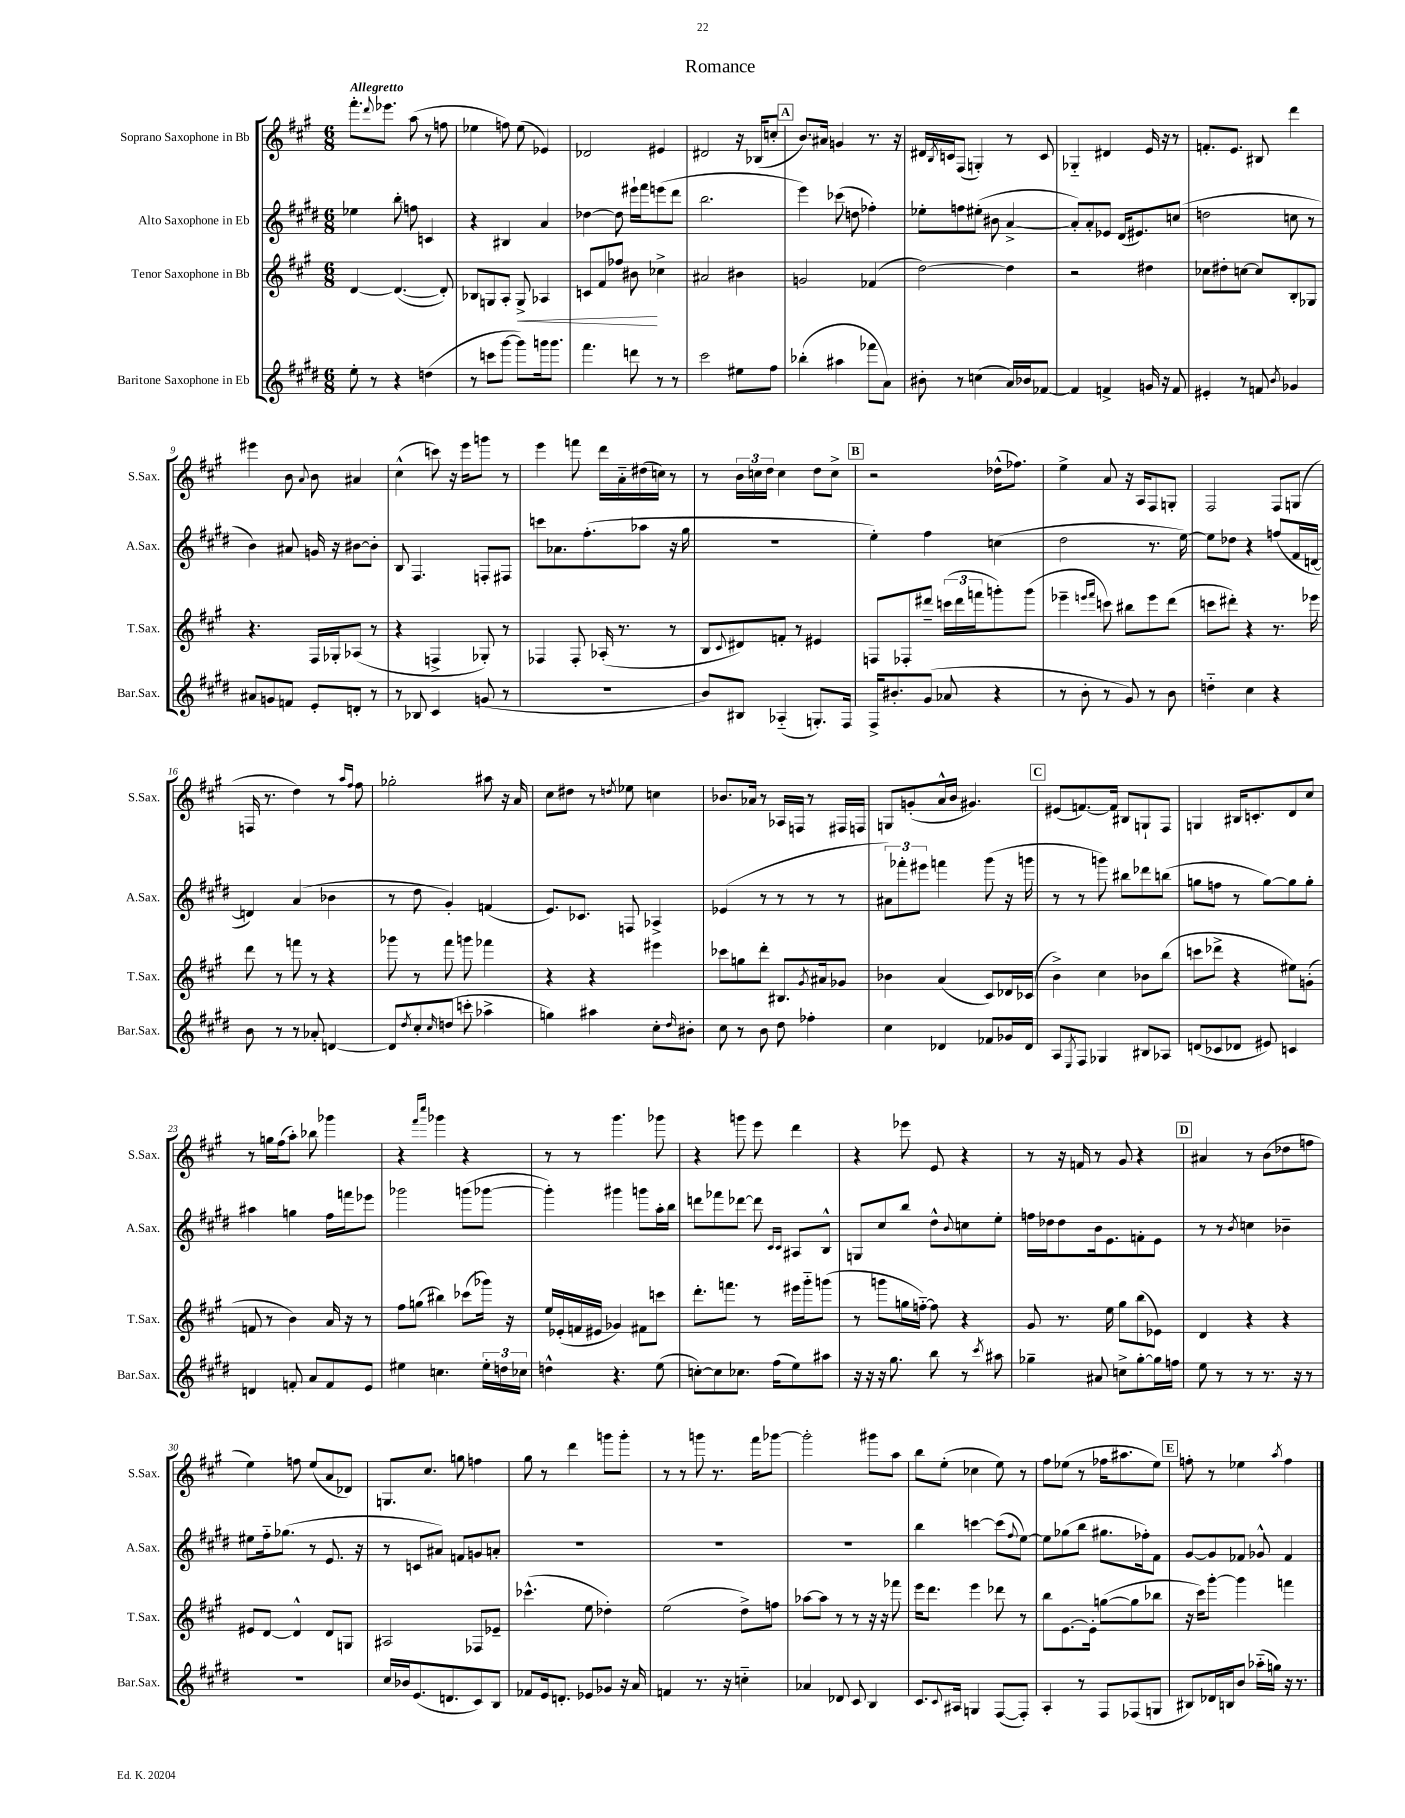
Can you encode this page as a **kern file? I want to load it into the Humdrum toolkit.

**kern	**kern	**dynam	**kern	**kern
*part4	*part3	*part3	*part2	*part1
*staff4	*staff3	*staff3	*staff2	*staff1
*I"Baritone Saxophone in Eb	*I"Tenor Saxophone in Bb	*	*I"Alto Saxophone in Eb	*I"Soprano Saxophone in Bb
*I'Bar.Sax.	*I'T.Sax.	*	*I'A.Sax.	*I'S.Sax.
*clefG2	*clefG2	*	*clefG2	*clefG2
*k[f#c#g#d#]	*k[f#c#g#]	*	*k[f#c#g#d#]	*k[f#c#g#]
*M6/8	*M6/8	*	*M6/8	*M6/8
=1	=1	=1	=1	=1
!	!	!	!	!LO:TX:a:B:t=Allegretto
8ee'\	[4d/	.	4ee-X\	8.fff#'\L
8r	.	.	.	.
.	.	.	.	8qqddd/
.	.	.	.	8.eee-X\J
4r	(4.d/_	.	8bb'\	.
.	.	.	8ffn\	(8aa\
(4ddn\	.	.	4cn/	8r
.	8d'/])	.	.	8ffn\
=2	=2	=2	=2	=2
8r	8B-X/L	.	4r	4ee-X\
8cccn\L	8Gn/	.	.	.
[8ggg#\J	8A'/J	.	4B#X/	8ffn\)
!	!	!LO:HP:b	!	!
8ggg#\L])	8G^/	<	.	(8ee-\
16gggn\k	4A-X/	.	4a/	4e-X/)
8.ggg\J	.	.	.	.
=3	=3	=3	=3	=3
4.fff#\	8cn/L	.	[4dd-X\	2d-X/
.	8f#/	.	.	.
.	8ff-X/J	.	8dd-\]	.
8dddn\	8b#X\	.	16eee#X`\LL	.
.	.	.	16fff#\J	.
8r	4cc-X^\	[	(8eeen\	4e#X/
8r	.	.	8ddd#\J	.
=4	=4	=4	=4	=4
2ccc#\	2a#X/	.	2.bb\	2d#X/
8ee#X\L	4b#X\	.	.	16r
.	.	.	.	(16B-X/KL
8ff#\J	.	.	.	8ccn'/J
!!LO:REH:place=s1:t=A
=5	=5	=5	=5	=5
(4bb-X'\	2gn/	.	4eee\)	8.b/L)
.	.	.	.	16a#X/Jk
4aa#X\	.	.	(8ccc-X\	4gn/
.	.	.	8ddn\	.
8fff-X\L	(4f-X/	.	4ff-X'\)	8.r
8a\J)	.	.	.	.
.	.	.	.	16r
=6	=6	=6	=6	=6
8b#X'\	[2dd\)	.	8ee-X'\L	16d#X/LL
.	.	.	.	8qB/
.	.	.	.	16cn/J
8r	.	.	8ffn\	(8F#/J
(4ccn\	.	.	(8ee#X'\J	4Gn'/)
.	.	.	8b#X\	.
16a/LL)	4dd\]	.	[4a^/	8r
16b-X/J	.	.	.	.
[8f-X/J	.	.	.	8c/
=7	=7	=7	=7	=7
4f-/]	2r	.	8a'/L])	4G-X/
.	.	.	8a'/	.
4fn^/	.	.	8e-X/J	4d#X/
.	.	.	(16d#/KL	.
.	.	.	8.e#X/)	.
16gn/	4dd#X\	.	.	16e/
16r	.	.	.	16r
8f/	.	.	(8ccn/J	8r
=8	=8	=8	=8	=8
4e#X'/	8cc-X\L	.	2ddn\	8.fn'/L
.	8dd#X'\	.	.	.
.	.	.	.	8.e/J
8r	[8ccn\J	.	.	.
8fn/	8cc/L]	.	.	8B#X/
8qb/	.	.	.	.
4g-X/	8B'/	.	8ccn\	4ddd\
.	8G-X/J	.	8r	.
!!LO:LB:g=z
=9	=9	=9	=9	=9
8a#X/L	4.r	.	4b\)	4eee#X\
8gn/	.	.	.	.
8fn/J	.	.	8a#X/	8b\
.	.	.	.	8qqa/
8e'/L	16F#/LL	.	16gn/	8b\
.	16G-X'/J	.	16r	.
8dn'/J	(8A-X/J	.	[8b#X\L	4a#X/
8r	8r	.	8b#'\J]	.
=10	=10	=10	=10	=10
8r	4r	.	8B/	(4cc#^^\
8B-X/	.	.	4.F#/	.
4c#/	4Fn^/	.	.	8cccn\)
.	.	.	.	16r
.	.	.	.	16eee\KL
(8gn/	8G-X'/)	.	8Fn'/L	8gggn\J
8r	8r	.	8F#X/J	8r
=11	=11	=11	=11	=11
2.r	4F-X/	.	8cccn\L	4eee\
.	.	.	8.a-X\	.
.	8F-'/	.	.	8fffn\
.	.	.	(8.ff#'\	.
.	(16A-X'/	.	.	16ddd\LL
.	8.r	.	.	16a\
.	.	.	8aa-X\J	(16dd#X\
.	.	.	.	16ccn\JJ)
.	8r	.	16r	8r
.	.	.	16gg#\	.
=12	=12	=12	=12	=12
8b/L)	8B/L	.	2.r	8r
.	8qqc#/	.	.	.
8B#X/J	8d#X/)	.	.	24b\LL
.	.	.	.	24ccn\
.	.	.	.	24dd\JJ
(4A-X/	8fn'/J	.	.	4cc\
.	8r	.	.	.
8.Gn'/L)	4e#X/	.	.	8dd\L
.	.	.	.	8cc^\J
16F#/Jk	.	.	.	.
!!LO:REH:place=s1:t=B
=13	=13	=13	=13	=13
16F#^/KL	8Fn/L	.	4ee'\)	2r
8.b#X'/	.	.	.	.
.	8F-X'/	.	.	.
(8g#/J	8ddd#X~/J	.	4ff#\	.
8a-X/	(24cccn\LL	.	.	.
.	24ddd#\	.	.	.
.	24fffn\J	.	.	.
4r	8gggn'\)	.	(4ccn\	(16dd-X^^\KL
.	.	.	.	8.ff-X\J)
.	(8ggg\J	.	.	.
=14	=14	=14	=14	=14
8r	4eee-X~\	.	2dd#\	4ee^\
8b'\	.	.	.	.
.	16qqeeen/LL	.	.	.
.	16qqfff#/JJ	.	.	.
8r	8cccn\)	.	.	8a/
8g#/)	8bb#X\L	.	.	16r
.	.	.	.	16A/KL
8r	8eee\	.	8.r	8F#/
8b\	(8ddd\J	.	.	8Gn'/J
.	.	.	[16ee\)	.
=15	=15	=15	=15	=15
4ddn\	8cccn\L	.	8ee\L]	2F#/
.	8ddd#X'\J)	.	8dd-X\J	.
4cc#\	4r	.	4r	.
4r	8.r	.	(8ffn/L	8F#/L
.	.	.	16f#/L	(8Gn/J
.	16eee-X\	.	[16dn/JJ	.
!!LO:LB:g=z
=16	=16	=16	=16	=16
8b\	8ddd\	.	4dn/])	16Fn/
.	.	.	.	8.r
8r	8r	.	.	.
8r	8fffn\	.	(4a/	4dd\)
8a-X'/	8r	.	.	.
[4dn/	4r	.	4b-X\	8r
.	.	.	.	16qqaa/LL
.	.	.	.	16qqff#/JJ
.	.	.	.	8ff#\
=17	=17	=17	=17	=17
8d/L]	8ggg-X\	.	8r	2gg-X'\
8qdd#/	.	.	.	.
8cc#'/	8r	.	8dd#\	.
16qqcc#/	.	.	.	.
(8ddn/J	8fff#\	.	4g#'/)	.
8cccn'\	8gggn\	.	.	.
4aa-X^\	4fff-X\	.	(4fn/	8aa#X\
.	.	.	.	16r
.	.	.	.	16a/
=18	=18	=18	=18	=18
4ggn\)	4r	.	8.e/L)	8cc#\L
.	.	.	.	8dd#X\J
.	.	.	8.c-X/J	.
4aa#X\	4r	.	.	8r
.	.	.	.	8qddn/
.	.	.	8Fn/	8ee-X\
8cc#'\L	4eee#X\	.	4A-X^/	4ccn\
16qqdd#/	.	.	.	.
8b#X'\J	.	.	.	.
=19	=19	=19	=19	=19
8cc#\	8ccc-X\L	.	(4e-X/	8.b-X/L
8r	8ggn\	.	.	.
.	.	.	.	16a-X/Jk
8b\	8ddd'\J	.	8r	8r
8dd#\	8.B#X/L	.	8r	16A-X/LL
.	.	.	.	16Fn/JJ
4ff-X'\	.	.	8r	8r
.	8qg#/	.	.	.
.	16a#X/k	.	.	.
.	8g-X/J	.	8r	16F#X/LL
.	.	.	.	16Fn/JJ
=20	=20	=20	=20	=20
4cc#\	4b-X\	.	12a#X\L)	8Gn/L
.	.	.	12fff-X'\	.
.	.	.	.	(8gn'/
.	.	.	12eee#X\J	.
4d-X/	(4a/	.	4fffn\	16a^^/L
.	.	.	.	16b/JJ
.	.	.	.	4.g#X/)
8f-X/L	8c#/L)	.	(8ggg#\	.
16g-X/L	16d-X/L	.	16r	.
16d-/JJ	(16c-X/JJ	.	16gggn\	.
!!LO:REH:place=s1:t=C
=21	=21	=21	=21	=21
8A/L	4b^\)	.	8r	(8e#X/L
8qE/	.	.	.	.
8F#/J	.	.	8r	[8.fn/)
4G-X/	4cc#\	.	8gggn\)	.
.	.	.	.	16f/Jk]
.	.	.	8bb#X\L	8B#X/L
8B#X/L	8b-X\L	.	8ddd-X\	8Gn`/
8A-X/J	(8bb\J	.	(8bbn\J	8F#/J
=22	=22	=22	=22	=22
(8dn/L	8cccn\L	.	8ggn\L	4Gn/
8c-X/	8ddd-X^\J	.	8ffn\J	.
8d-X/J	4r	.	8r	16B#X/KL
.	.	.	.	8.cn'/
8e#X/)	.	.	[8gg\L)	.
4cn/	8ee#X\L)	.	8gg\]	8d/
.	(8gn'\J	.	8gg'\J	8cc#/J
!!LO:LB:g=z
=23	=23	=23	=23	=23
4dn/	8fn/	.	4aa#X\	8r
.	8r	.	.	16ggn\LL
.	.	.	.	(16ff#\J
8fn'/	4b\)	.	4ggn\	8aa'\J)
8a/L	.	.	.	8bb-X\
8f/	16a/	.	16ff#\LL	4ggg-X\
.	16r	.	16fffn\J	.
8e/J	8r	.	8eee-X\J	.
=24	=24	=24	=24	=24
4ee#X\	8ff#\L	.	2ggg-X\	4r
.	(8ggn\J	.	.	.
.	.	.	.	16qqfff#/LL
.	.	.	.	16qqcccc#/JJ
4.ccn\	4bb#X\)	.	.	4ggg-X\
.	(8ccc-X\L	.	(8gggn\L	4r
24ee#'\LL	16ggg-X\Jk)	.	[8ggg-X\J	.
24ddn\	.	.	.	.
.	16r	.	.	.
24cc-X\JJ	.	.	.	.
=25	=25	=25	=25	=25
4ddn^^\	16ee/LL	.	4ggg-'\])	8r
.	(16e-X'/	.	.	.
.	16fn/	.	.	8r
.	16e#X/JJ	.	.	.
4.r	4g-X/)	.	4ggg#X\	4.ggg#\
.	8f#X\L	.	8gggn\L	.
(8ee\	8cccn\J	.	16aa'\L	8ggg-X\
.	.	.	16bb\JJ	.
=26	=26	=26	=26	=26
[8ccn'\L)	8.ddd'\L	.	8dddn\L	4r
8cc\]	.	.	8fff-X\	.
.	8.fffn\J	.	.	.
8.cc-X\J	.	.	[8ddd-X\J	8gggn\
.	8r	.	8ddd-\]	8eee\
(16ff#\KL	.	.	.	.
.	.	.	16qqc#/LL	.
.	.	.	16qqc#/JJ	.
8ee\)	16eee#X\LL	.	8A#X/L	4ddd\
.	16ggg#\J	.	.	.
8aa#X\J	(8gggn\J	.	8B^^/J	.
=27	=27	=27	=27	=27
16r	8r	.	8Gn/L	4r
16r	.	.	.	.
16r	8gggn\L	.	8cc#/	.
8.gg#\	.	.	.	.
.	16ggn\L	.	8bb/J	8eee-X\
.	[16ffn\JJ)	.	.	.
8bb\	8ff\]	.	8dd#^^\L	8e/
.	.	.	8qqb/	.
8r	4r	.	8ccn\	4r
8qccc#/	.	.	.	.
8aa#X\	.	.	8ee'\J	.
=28	=28	=28	=28	=28
4gg-X~\	8g#/	.	16ffn\LL	8r
.	.	.	16dd-X\J	.
.	8.r	.	8dd-\	16r
.	.	.	.	16fn/
8a#X/	.	.	16b\k	8r
.	16ee\	.	8.e\	.
8ccn^\L	8gg#\L	.	.	8g#/
[8gg-'\	(8bb\	.	8fn'\	4r
16gg-\L]	8e-X\J)	.	8e\J	.
16ffn\JJ	.	.	.	.
!!LO:REH:place=s1:t=D
=29	=29	=29	=29	=29
8ee\	4d/	.	8r	4a#X/
8r	.	.	8r	.
.	.	.	8qb/	.
8r	4r	.	4ccn\	8r
8.r	.	.	.	(8b\L
.	4r	.	4b-X~\	8dd-X\
16r	.	.	.	.
8r	.	.	.	8ffn\J
!!LO:LB:g=z
=30	=30	=30	=30	=30
2.r	8e#X/L	.	8ee#X\L	4ee\)
.	[8d/J	.	16ff#\k	.
.	.	.	(8.gg-X\J	.
.	4d^^/]	.	.	8ffn\
.	.	.	8r	(8ee/L
.	8d/L	.	8.e/	8a/
.	8Gn/J	.	.	8d-X/J)
.	.	.	16r	.
=31	=31	=31	=31	=31
16cc#/LL	2A#X/	.	8r	8.Gn/L
16b-X/J	.	.	.	.
(8.e/	.	.	8cn/L	.
.	.	.	.	8.cc#/J
.	.	.	8a#X/J)	.
8.dn/	.	.	.	.
.	.	.	8fn/L	8ggn\
8c#/)	8F-X/L	.	8gn/	4ffn\
8B/J	8e-X~/J	.	8an'/J	.
=32	=32	=32	=32	=32
8f-X/L	(4.ccc-X^^\	.	2.r	8gg#\
16e/k	.	.	.	8r
8.dn'/J	.	.	.	.
.	.	.	.	4ddd\
8e-X/L	8ee\	.	.	.
8g-X/J	4dd-X'\)	.	.	8gggn\L
16r	.	.	.	8ggg'\J
16a/	.	.	.	.
=33	=33	=33	=33	=33
4fn/	(2ee\	.	2.r	8r
.	.	.	.	8r
8.r	.	.	.	8gggn\
.	.	.	.	8.r
16r	.	.	.	.
4ccn\	8dd^\L)	.	.	.
.	.	.	.	16fff#\KL
.	8ffn\J	.	.	[8ggg-X\J
=34	=34	=34	=34	=34
4a-X/	[8aa-X\L	.	2.r	2ggg-'\]
.	8aa-\J]	.	.	.
8d-X/	8r	.	.	.
8c#/	8r	.	.	.
4B/	16r	.	.	8ggg#X\L
.	16r	.	.	.
.	8fff-X\	.	.	8aa\J
=35	=35	=35	=35	=35
8.c#/L	16eee\KL	.	4bb\	8bb\L
.	8.ddd\J	.	.	.
.	.	.	.	(8ee'\J
8qqc#/	.	.	.	.
16A#X/Jk	.	.	.	.
4Gn/	4eee\	.	[4cccn\	4cc-X\
([8F#/L	8ddd-X\	.	(8ccc\L]	8ee\)
.	.	.	8qqff#/	.
8F#'/J])	8r	.	[8ee\J)	8r
=36	=36	=36	=36	=36
4A'/	8bb\L	.	8ee\L]	8ff#\L
.	[8.e\	.	(8gg-X\	(8ee-X\J
8r	.	.	8bb\J	8r
.	16e'\Jk]	.	.	.
8F#/L	([8ggn\L	.	8.gg#X\L	16ff-X\KL
.	.	.	.	8.aa#X\
(8F-X/	8gg\]	.	.	.
.	.	.	16ff-X'\k)	.
8Gn/J	8bb-X\J	.	8f#\J	8ee-\J)
!!LO:REH:place=s1:t=E
=37	=37	=37	=37	=37
8B#X/L)	16r	.	[8g#/L	8ffn'\
.	16ccc#\KL)	.	.	.
16d-X/L	[8ggg#'\J	.	8g#/]	8r
16Bn/J	.	.	.	.
8b/J	4ggg#\]	.	8f-X/J	4ee-X\
(16aa-X\LL	.	.	8g-X^^/	.
16ggn\JJ)	.	.	.	.
.	.	.	.	8qaa/
16r	4fffn\	.	4f-/	4ff\
8.r	.	.	.	.
==	==	==	==	==
*-	*-	*-	*-	*-
